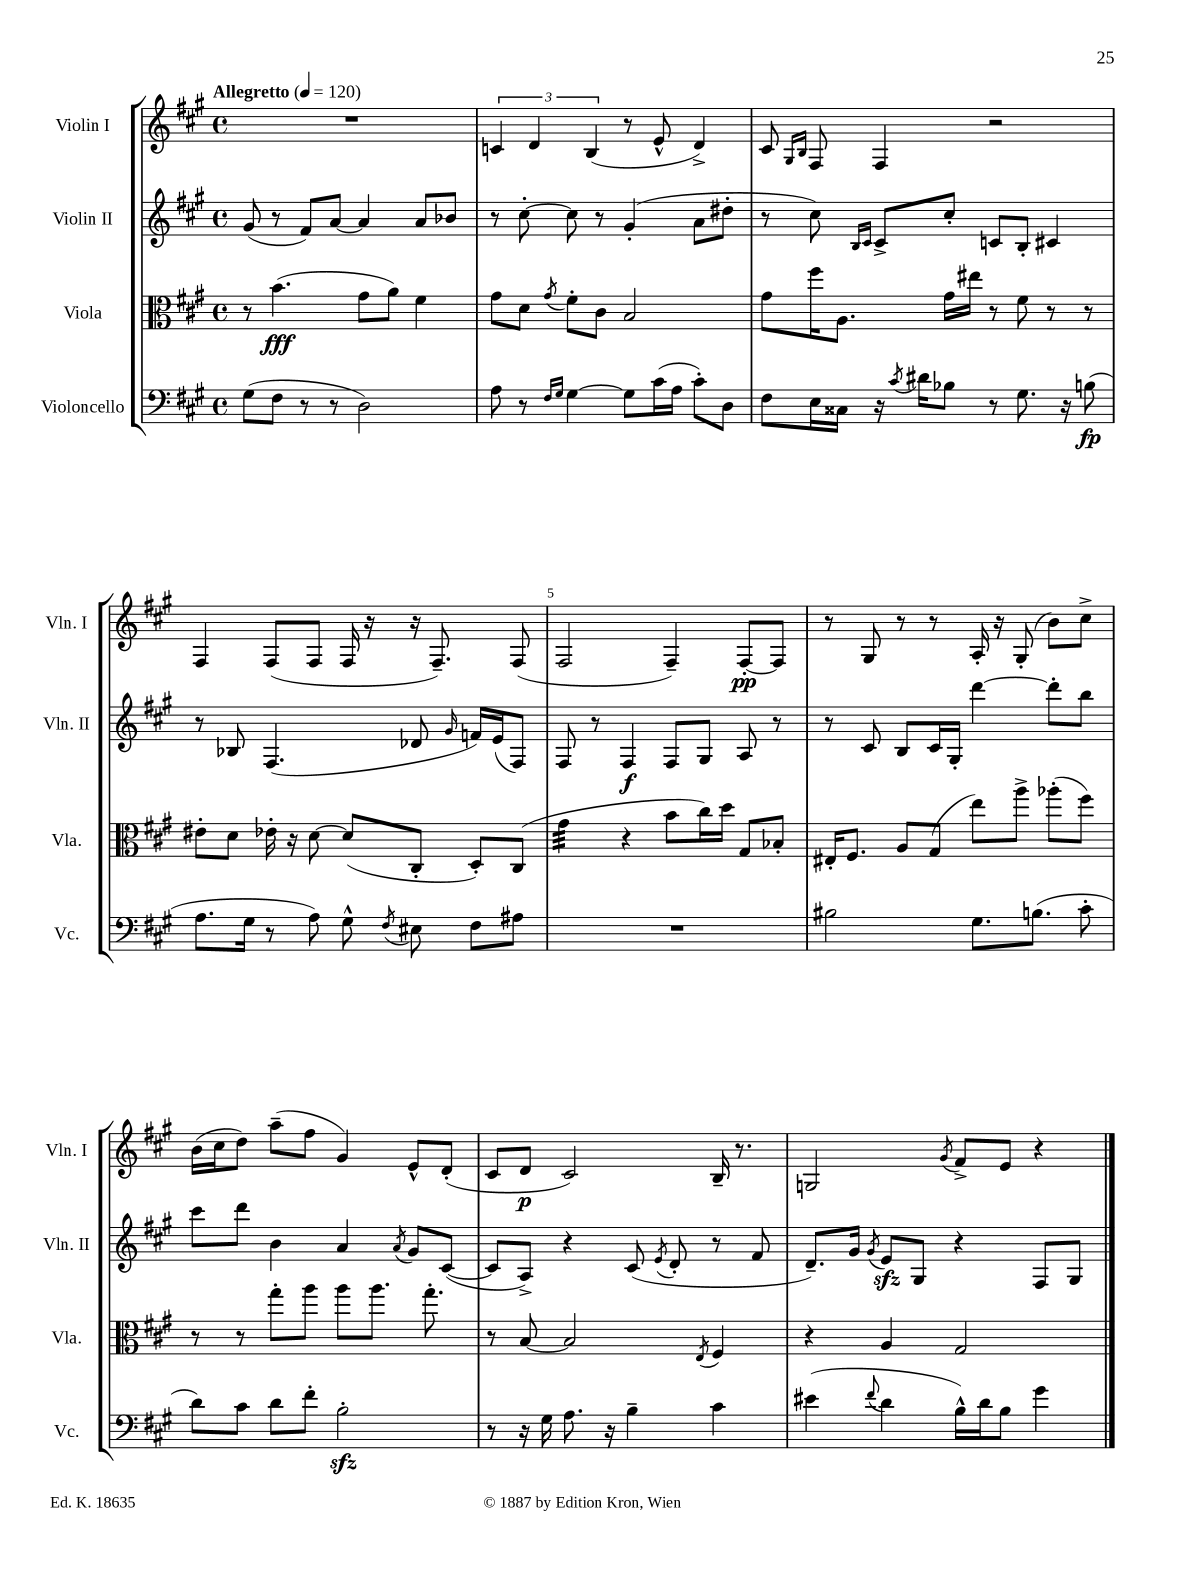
<<
\new StaffGroup <<
\new Staff = "s0" \with { instrumentName = "Violin I" shortInstrumentName = "Vln. I" } {
    \clef treble \key a \major \defaultTimeSignature \time 4/4 \tempo "Allegretto" 4 = 120
    \autoBeamOff R1 |
    \tuplet 3/2 { c'4 d'4 b4( } r8 e'8-^ d'4->) |
    cis'8 \grace { gis16[ b16] } fis8 fis4 r2 |
    fis4 fis8[( fis8] fis16 r16 r16 fis8.--) fis8( |
    fis2 fis4--) fis8[~-.\pp fis8] |
    r8 gis8 r8 r8 a16-. r16 gis8-.( b'8[) cis''8]-> |
    b'16[( cis''16 d''8]) a''8[--( fis''8] gis'4) e'8[-^ d'8]-.( |
    cis'8[ d'8]\p cis'2) b16-- r8. |
    g2 \acciaccatura { gis'8 } fis'8[-> e'8] r4 \bar "|." |
}
\new Staff = "s1" \with { instrumentName = "Violin II" shortInstrumentName = "Vln. II" } {
    \clef treble \key a \major \defaultTimeSignature \time 4/4
    \autoBeamOff gis'8( r8 fis'8[) a'8]~ a'4 a'8[ bes'8] |
    r8 cis''8~-. cis''8 r8 gis'4-.( a'8[ dis''8]-. |
    r8 cis''8) \grace { b16[ cis'16] } cis'8[-> cis''8]-. c'8[ b8]-. cis'4 |
    r8 bes8 fis4.( des'8 \grace { gis'16 } f'16[) e'16( fis8]) |
    fis8 r8 fis4\f fis8[ gis8] a8 r8 |
    r8 cis'8 b8[ cis'16 gis16]-. d'''4~ d'''8[-. b''8] |
    cis'''8[ d'''8] b'4 a'4 \acciaccatura { a'8 } gis'8[ cis'8]~( |
    cis'8[ a8]->) r4 cis'8( \acciaccatura { e'8 } d'8-. r8 fis'8 |
    d'8.[--) gis'16] \acciaccatura { gis'8 } e'8[\sfz gis8] r4 fis8[ gis8] \bar "|." |
}
\new Staff = "s2" \with { instrumentName = "Viola" shortInstrumentName = "Vla." } {
    \clef alto \key a \major \defaultTimeSignature \time 4/4
    \autoBeamOff r8 b'4.\fff( gis'8[ a'8]) fis'4 |
    gis'8[ d'8] \acciaccatura { gis'8 } fis'8[-. cis'8] b2 |
    gis'8[ fis''16 a8.] gis'16[ eis''16] r8 fis'8 r8 r8 |
    eis'8[-. d'8] ees'16-. r16 d'8~ d'8[( cis8]-. d8[-.) cis8]( |
    gis'4:32 r4 b'8[ cis''16) d''16] gis8[ bes8]-. |
    eis16[-. fis8.] a8[ gis8]( e''8[) a''8]-> aes''8[-.( fis''8]) |
    r8 r8 gis''8[-. a''8] a''8[ a''8.] gis''8.-. |
    r8 b8~ b2 \acciaccatura { e8 } fis4 |
    r4 a4 gis2 \bar "|." |
}
\new Staff = "s3" \with { instrumentName = "Violoncello" shortInstrumentName = "Vc." } {
    \clef bass \key a \major \defaultTimeSignature \time 4/4
    \autoBeamOff gis8[( fis8] r8 r8 d2) |
    a8 r8 \grace { fis16[ gis16] } gis4~ gis8[ cis'16( a16] cis'8[-.) d8] |
    fis8[ e16 cisis16] r16 \acciaccatura { cis'8 } dis'16[ bes8] r8 gis8. r16 b8\fp( |
    a8.[ gis16] r8 a8) gis8-^ \acciaccatura { fis8 } eis8 fis8[ ais8] |
    R1 |
    bis2 gis8.[ b8.]( cis'8-. |
    d'8[) cis'8] d'8[ fis'8]-. b2-.\sfz |
    r8 r16 gis16 a8. r16 b4-- cis'4 |
    eis'4( \appoggiatura { fis'8 } d'4 b16[-^) d'16 b8] gis'4 \bar "|." |
}
>>
>>
\layout { \context { \Score \override BarNumber.break-visibility = ##(#f #t #t) barNumberVisibility = #(every-nth-bar-number-visible 5) } }
